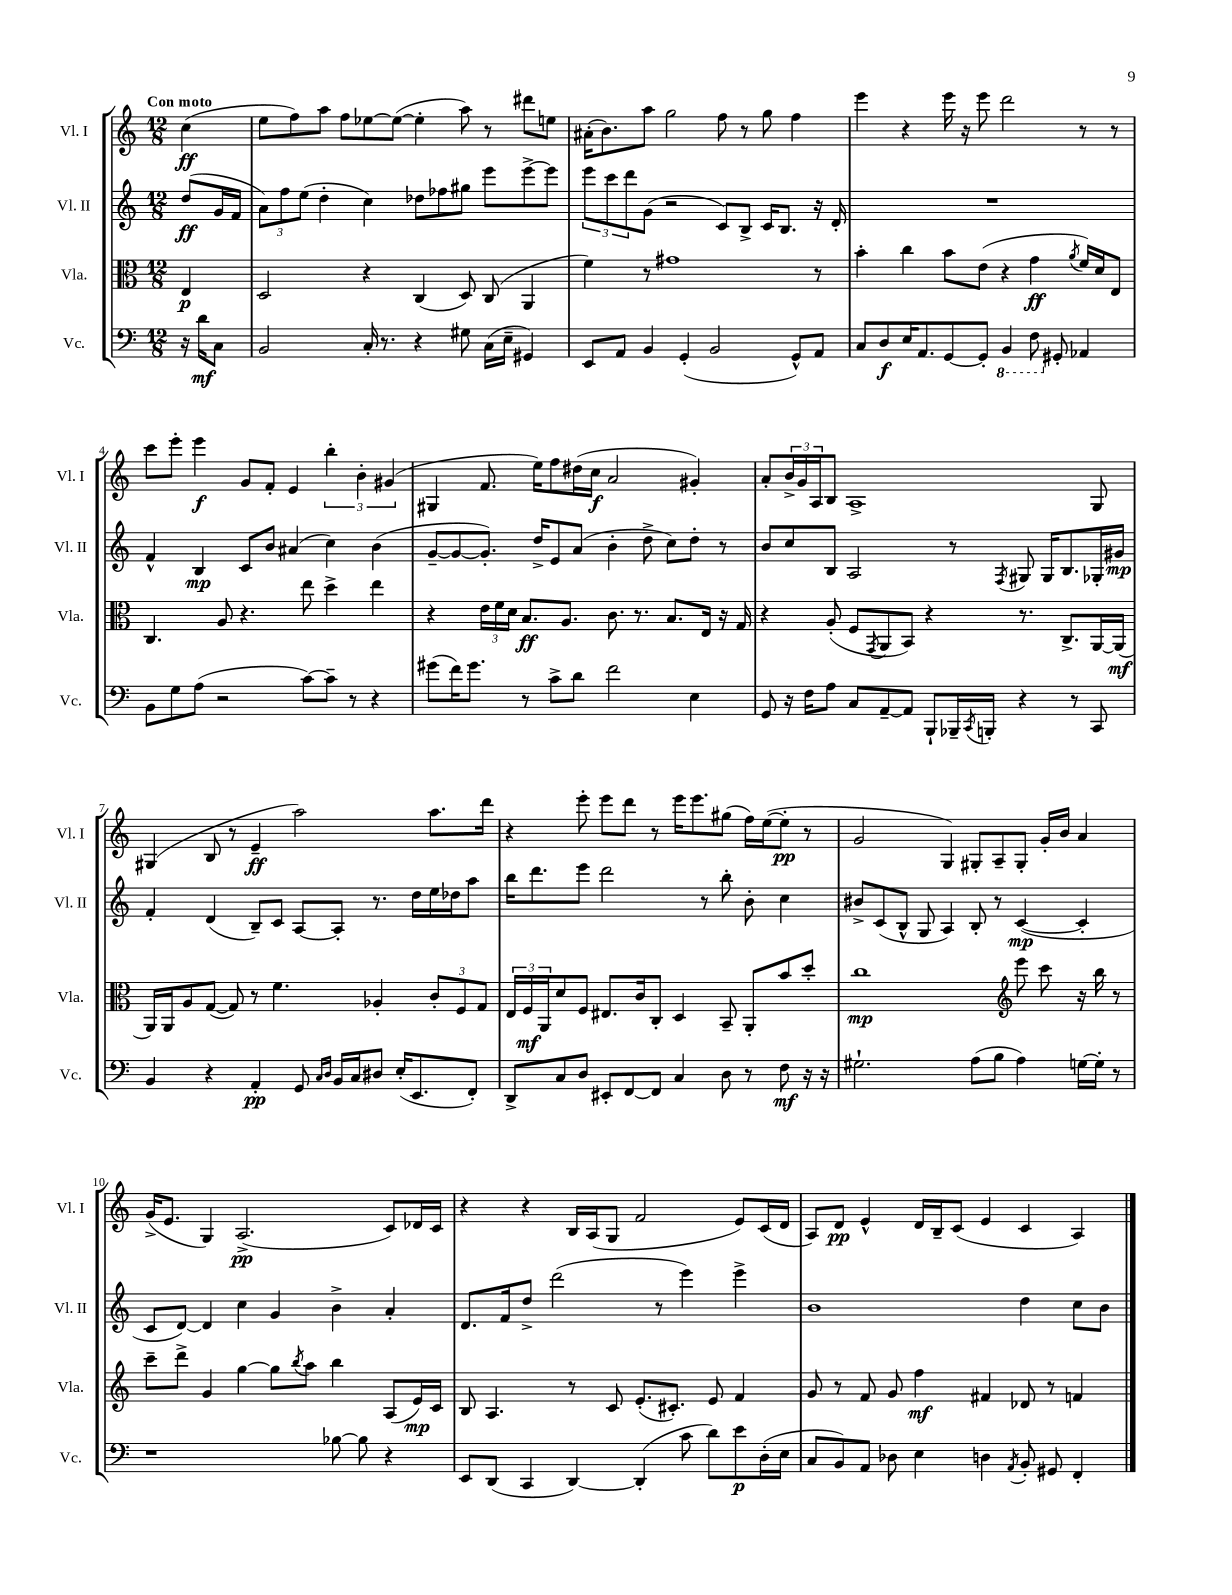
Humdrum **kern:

**kern	**dynam	**kern	**dynam	**kern	**dynam	**kern	**dynam
*part4	*part4	*part3	*part3	*part2	*part2	*part1	*part1
*staff4	*staff4	*staff3	*staff3	*staff2	*staff2	*staff1	*staff1
*I"Vc.	*	*I"Vla.	*	*I"Vl. II	*	*I"Vl. I	*
*I'Vc.	*	*I'Vla.	*	*I'Vl. II	*	*I'Vl. I	*
*clefF4	*	*clefC3	*	*clefG2	*	*clefG2	*
*k[]	*	*k[]	*	*k[]	*	*k[]	*
*M12/8	*	*M12/8	*	*M12/8	*	*M12/8	*
=	=	=	=	=	=	=	=
!	!	!	!	!	!	!LO:TX:a:B:t=Con moto	!
16r	.	4E/	p	(8dd/L	ff	(4cc\	ff
16d\KL	mf	.	.	.	.	.	.
8C\J	.	.	.	16g/L	.	.	.
.	.	.	.	16f/JJ	.	.	.
=1	=1	=1	=1	=1	=1	=1	=1
2BB/	.	2D/	.	12a\L)	.	8ee\L	.
.	.	.	.	12ff\	.	.	.
.	.	.	.	.	.	8ff\)	.
.	.	.	.	(12ee\J	.	.	.
.	.	.	.	4dd'\	.	8aa\J	.
.	.	.	.	.	.	8ff\L	.
16C'/	.	4r	.	4cc\)	.	[8ee-X\	.
8.r	.	.	.	.	.	.	.
.	.	.	.	.	.	(8ee-\J_	.
4r	.	(4C/	.	8dd-X\L	.	4ee-'\]	.
.	.	.	.	8ff-X\	.	.	.
8G#X\	.	8D/)	.	8gg#X\J	.	8aa\)	.
(16C\LL	.	(8C/	.	8eee\L	.	8r	.
16E~\JJ	.	.	.	.	.	.	.
4GG#X/)	.	4AA/	.	[8eee^\	.	8ddd#X\L	.
.	.	.	.	8eee\J]	.	8een\J	.
=2	=2	=2	=2	=2	=2	=2	=2
8EE/L	.	4f\)	.	12eee\L	.	(16a#X'\KL	.
.	.	.	.	.	.	8.b\)	.
.	.	.	.	12ccc\	.	.	.
8AA/J	.	.	.	.	.	.	.
.	.	.	.	12ddd\	.	.	.
4BB/	.	8r	.	(8g\J	.	8aa\J	.
.	.	1g#X	.	2r	.	2gg\	.
(4GG'/	.	.	.	.	.	.	.
2BB/	.	.	.	.	.	.	.
.	.	.	.	8c/L)	.	8ff\	.
.	.	.	.	8B^/J	.	8r	.
.	.	.	.	16c/KL	.	8gg\	.
.	.	.	.	8.B/J	.	.	.
8GG^^/L)	.	.	.	.	.	4ff\	.
8AA/J	.	8r	.	16r	.	.	.
.	.	.	.	16d'/	.	.	.
=3	=3	=3	=3	=3	=3	=3	=3
8C/L	.	4b'\	.	1.r	.	4eee\	.
8D/	f	.	.	.	.	.	.
16E/K	.	4cc\	.	.	.	4r	.
8.AA/	.	.	.	.	.	.	.
[8GG/	.	8b\L	.	.	.	16eee\	.
.	.	.	.	.	.	16r	.
8GG'/J]	.	(8e\J	.	.	.	8eee\	.
*8ba	*	*	*	*	*	*	*
4BBB/	.	4r	.	.	.	2ddd\	.
8FF\	.	4g\	ff	.	.	.	.
*X8ba	*	*	*	*	*	*	*
8GG#X'/	.	.	.	.	.	.	.
.	.	8qa/	.	.	.	.	.
4AA-X/	.	16f/LL)	.	.	.	8r	.
.	.	16d/J	.	.	.	.	.
.	.	8E/J	.	.	.	8r	.
!!LO:LB:g=z
=4	=4	=4	=4	=4	=4	=4	=4
8BB\L	.	4.C/	.	4f^^/	.	8ccc\L	.
8G\	.	.	.	.	.	8eee'\J	.
(8A\J	.	.	.	4B/	mp	4eee\	f
2r	.	8A/	.	.	.	.	.
.	.	4.r	.	8c/L	.	8g/L	.
.	.	.	.	8b/J	.	8f'/J	.
.	.	.	.	(4a#X/	.	4e/	.
[8c\L)	.	8ee\	.	.	.	.	.
8c~\J]	.	4dd^\	.	4cc\)	.	6bb'\	.
8r	.	.	.	.	.	.	.
.	.	.	.	.	.	6b'\	.
4r	.	4ee\	.	(4b\	.	.	.
.	.	.	.	.	.	(6g#X/	.
=5	=5	=5	=5	=5	=5	=5	=5
(8g#X\L	.	4r	.	[8g~/L	.	4G#X/	.
16f\K)	.	.	.	8g/_	.	.	.
8.g#\J	.	.	.	.	.	.	.
.	.	24e\LL	.	8.g'/J])	.	8.f/	.
.	.	24f\	.	.	.	.	.
.	.	24d\JJ	.	.	.	.	.
8r	.	8.B/L	ff	.	.	.	.
.	.	.	.	16dd^/KL	.	16ee\KL)	.
8c^\L	.	.	.	8e/	.	8ff\	.
.	.	8.A/J	.	.	.	.	.
8d\J	.	.	.	(8a/J	.	(16dd#X\L	.
.	.	.	.	.	.	16cc\JJ	f
2f\	.	8.c\	.	4b'\	.	2a/	.
.	.	8.r	.	.	.	.	.
.	.	.	.	8dd^\	.	.	.
.	.	8.B/L	.	8cc\L)	.	.	.
4E\	.	.	.	8dd'\J	.	4g#X'/)	.
.	.	16E/Jk	.	.	.	.	.
.	.	16r	.	8r	.	.	.
.	.	16G/	.	.	.	.	.
=6	=6	=6	=6	=6	=6	=6	=6
8GG/	.	4r	.	8b/L	.	8a'/L	.
16r	.	.	.	8cc/	.	24b^/L	.
.	.	.	.	.	.	24g/	.
16F\KL	.	.	.	.	.	.	.
.	.	.	.	.	.	24A/J	.
8A\J	.	(8A'/	.	8B/J	.	8B/J	.
8C/L	.	8F/L	.	2A/	.	1A^	.
.	.	8qGG/	.	.	.	.	.
[8AA~/	.	8AA/	.	.	.	.	.
8AA/J]	.	8BB/J)	.	.	.	.	.
8BBB`/L	.	4r	.	.	.	.	.
16BBB-X~/L	.	.	.	8r	.	.	.
8qCC/	.	.	.	.	.	.	.
16BBBn'/JJ	.	.	.	.	.	.	.
.	.	.	.	8qF/	.	.	.
4r	.	8.r	.	8G#X/	.	.	.
.	.	.	.	16G#/KL	.	.	.
.	.	8.C^/L	.	8.B/	.	.	.
8r	.	.	.	.	.	.	.
8CC/	.	[16AA/L	.	16G-X'/L	.	8G/	.
.	.	(16AA/JJ]	mf	16g#X/JJ	mp	.	.
!!LO:LB:g=z
=7	=7	=7	=7	=7	=7	=7	=7
4BB/	.	16AA/LL)	.	4f'/	.	(4G#X/	.
.	.	16AA/J	.	.	.	.	.
.	.	8A/	.	.	.	.	.
4r	.	([8G/J	.	(4d/	.	8B/	.
.	.	8G/])	.	.	.	8r	.
4AA'/	pp	8r	.	8B~/L)	.	4e~/	ff
.	.	4.f\	.	8c/J	.	.	.
8GG/	.	.	.	[8A/L	.	2aa\)	.
16qqC/LL	.	.	.	.	.	.	.
16qqD/JJ	.	.	.	.	.	.	.
16BB/LL	.	.	.	8A'/J]	.	.	.
16C/J	.	.	.	.	.	.	.
8D#X/J	.	4A-X'/	.	8.r	.	.	.
(16E'/KL	.	.	.	.	.	.	.
8.EE/	.	.	.	16dd\LL	.	.	.
.	.	12c'/L	.	16ee\	.	8.aa\L	.
.	.	.	.	16dd-X\J	.	.	.
.	.	12F/	.	.	.	.	.
8FF'/J)	.	.	.	8aa\J	.	.	.
.	.	12G/J	.	.	.	.	.
.	.	.	.	.	.	16ddd\Jk	.
=8	=8	=8	=8	=8	=8	=8	=8
8DD^/L	.	24E/LL	.	16bb\KL	.	4r	.
.	.	24F/	mf	.	.	.	.
.	.	.	.	8.ddd\	.	.	.
.	.	24AA/J	.	.	.	.	.
8C/	.	8d/	.	.	.	.	.
8D/J	.	8F/J	.	8eee\J	.	8eee'\	.
8EE#X'/L	.	8.E#X/L	.	2ddd\	.	8eee\L	.
[8FF/	.	.	.	.	.	8ddd\J	.
.	.	16c/k	.	.	.	.	.
8FF/J]	.	8C'/J	.	.	.	8r	.
4C/	.	4D/	.	.	.	16eee\KL	.
.	.	.	.	.	.	8.eee\	.
.	.	.	.	8r	.	.	.
8D\	.	8BB~/	.	8bb'\	.	(8gg#X\J	.
8r	.	8AA'/L	.	8b'\	.	16ff\LL)	.
.	.	.	.	.	.	([16ee\J	.
8F\	mf	8b/	.	4cc\	.	8ee'\J]	pp
16r	.	8dd'/J	.	.	.	8r	.
16r	.	.	.	.	.	.	.
=9	=9	=9	=9	=9	=9	=9	=9
2.G#X`\	.	1cc	mp	8b#X^/L	.	2g/	.
.	.	.	.	(8c/	.	.	.
.	.	.	.	8B^^/J	.	.	.
.	.	.	.	8G/	.	.	.
.	.	.	.	4A/)	.	4G/)	.
(8A\L	.	.	.	8B'/	.	8G#X'/L	.
8B\J	.	.	.	8r	.	8A~/	.
*	*	*clefG2	*	*	*	*	*
4A\)	.	8eee\	.	([4c/	mp	8G#'/J	.
.	.	8ccc\	.	.	.	16g'/LL	.
.	.	.	.	.	.	16b/JJ	.
[16Gn\LL	.	16r	.	4c'/]	.	4a/	.
16G'\JJ]	.	16bb\	.	.	.	.	.
8r	.	8r	.	.	.	.	.
!!LO:LB:g=z
=10	=10	=10	=10	=10	=10	=10	=10
1r	.	8ccc~\L	.	8c/L	.	(16g^/KL	.
.	.	.	.	.	.	8.e/J	.
.	.	8ddd^\J	.	[8d/J)	.	.	.
.	.	4g/	.	4d/]	.	4G/)	.
.	.	[4gg\	.	4cc\	.	(2.A^/	pp
.	.	8gg\L]	.	4g/	.	.	.
.	.	8qbb/	.	.	.	.	.
.	.	8aa\J	.	.	.	.	.
[8B-X\	.	4bb\	.	4b^\	.	.	.
8B-\]	.	.	.	.	.	.	.
4r	.	(8A/L	.	4a'/	.	8c/L)	.
.	.	16e/L)	mp	.	.	16d-X/L	.
.	.	16c/JJ	.	.	.	16c/JJ	.
=11	=11	=11	=11	=11	=11	=11	=11
8EE/L	.	8B/	.	8.d/L	.	4r	.
(8DD/J	.	4.A/	.	.	.	.	.
.	.	.	.	16f/k	.	.	.
4CC/	.	.	.	8dd^/J	.	4r	.
.	.	.	.	(2ddd\	.	.	.
[4DD/)	.	8r	.	.	.	16B/LL	.
.	.	.	.	.	.	(16A/J	.
.	.	8c/	.	.	.	8G/J	.
(4DD'/]	.	(8.e'/L	.	.	.	2f/	.
.	.	.	.	8r	.	.	.
.	.	8.c#X'/J)	.	.	.	.	.
8c\	.	.	.	4eee\)	.	.	.
8d\L)	.	8e/	.	.	.	.	.
8e\	p	4f/	.	4eee^\	.	8e/L)	.
(16D'\L	.	.	.	.	.	(16c/L	.
16E\JJ	.	.	.	.	.	16d/JJ	.
=12	=12	=12	=12	=12	=12	=12	=12
8C/L	.	8g/	.	1b	.	8A/L)	.
8BB/)	.	8r	.	.	.	8d/J	pp
8AA/J	.	8f/	.	.	.	4e^^/	.
8D-X\	.	8g/	.	.	.	.	.
4E\	.	4ff\	mf	.	.	16d/LL	.
.	.	.	.	.	.	16B~/J	.
.	.	.	.	.	.	(8c/J	.
4Dn\	.	4f#X/	.	.	.	4e/	.
8qAA/	.	.	.	.	.	.	.
8BB'/	.	8d-X/	.	4dd\	.	4c/	.
8GG#X/	.	8r	.	.	.	.	.
4FF'/	.	4fn/	.	8cc\L	.	4A/)	.
.	.	.	.	8b\J	.	.	.
==	==	==	==	==	==	==	==
*-	*-	*-	*-	*-	*-	*-	*-
